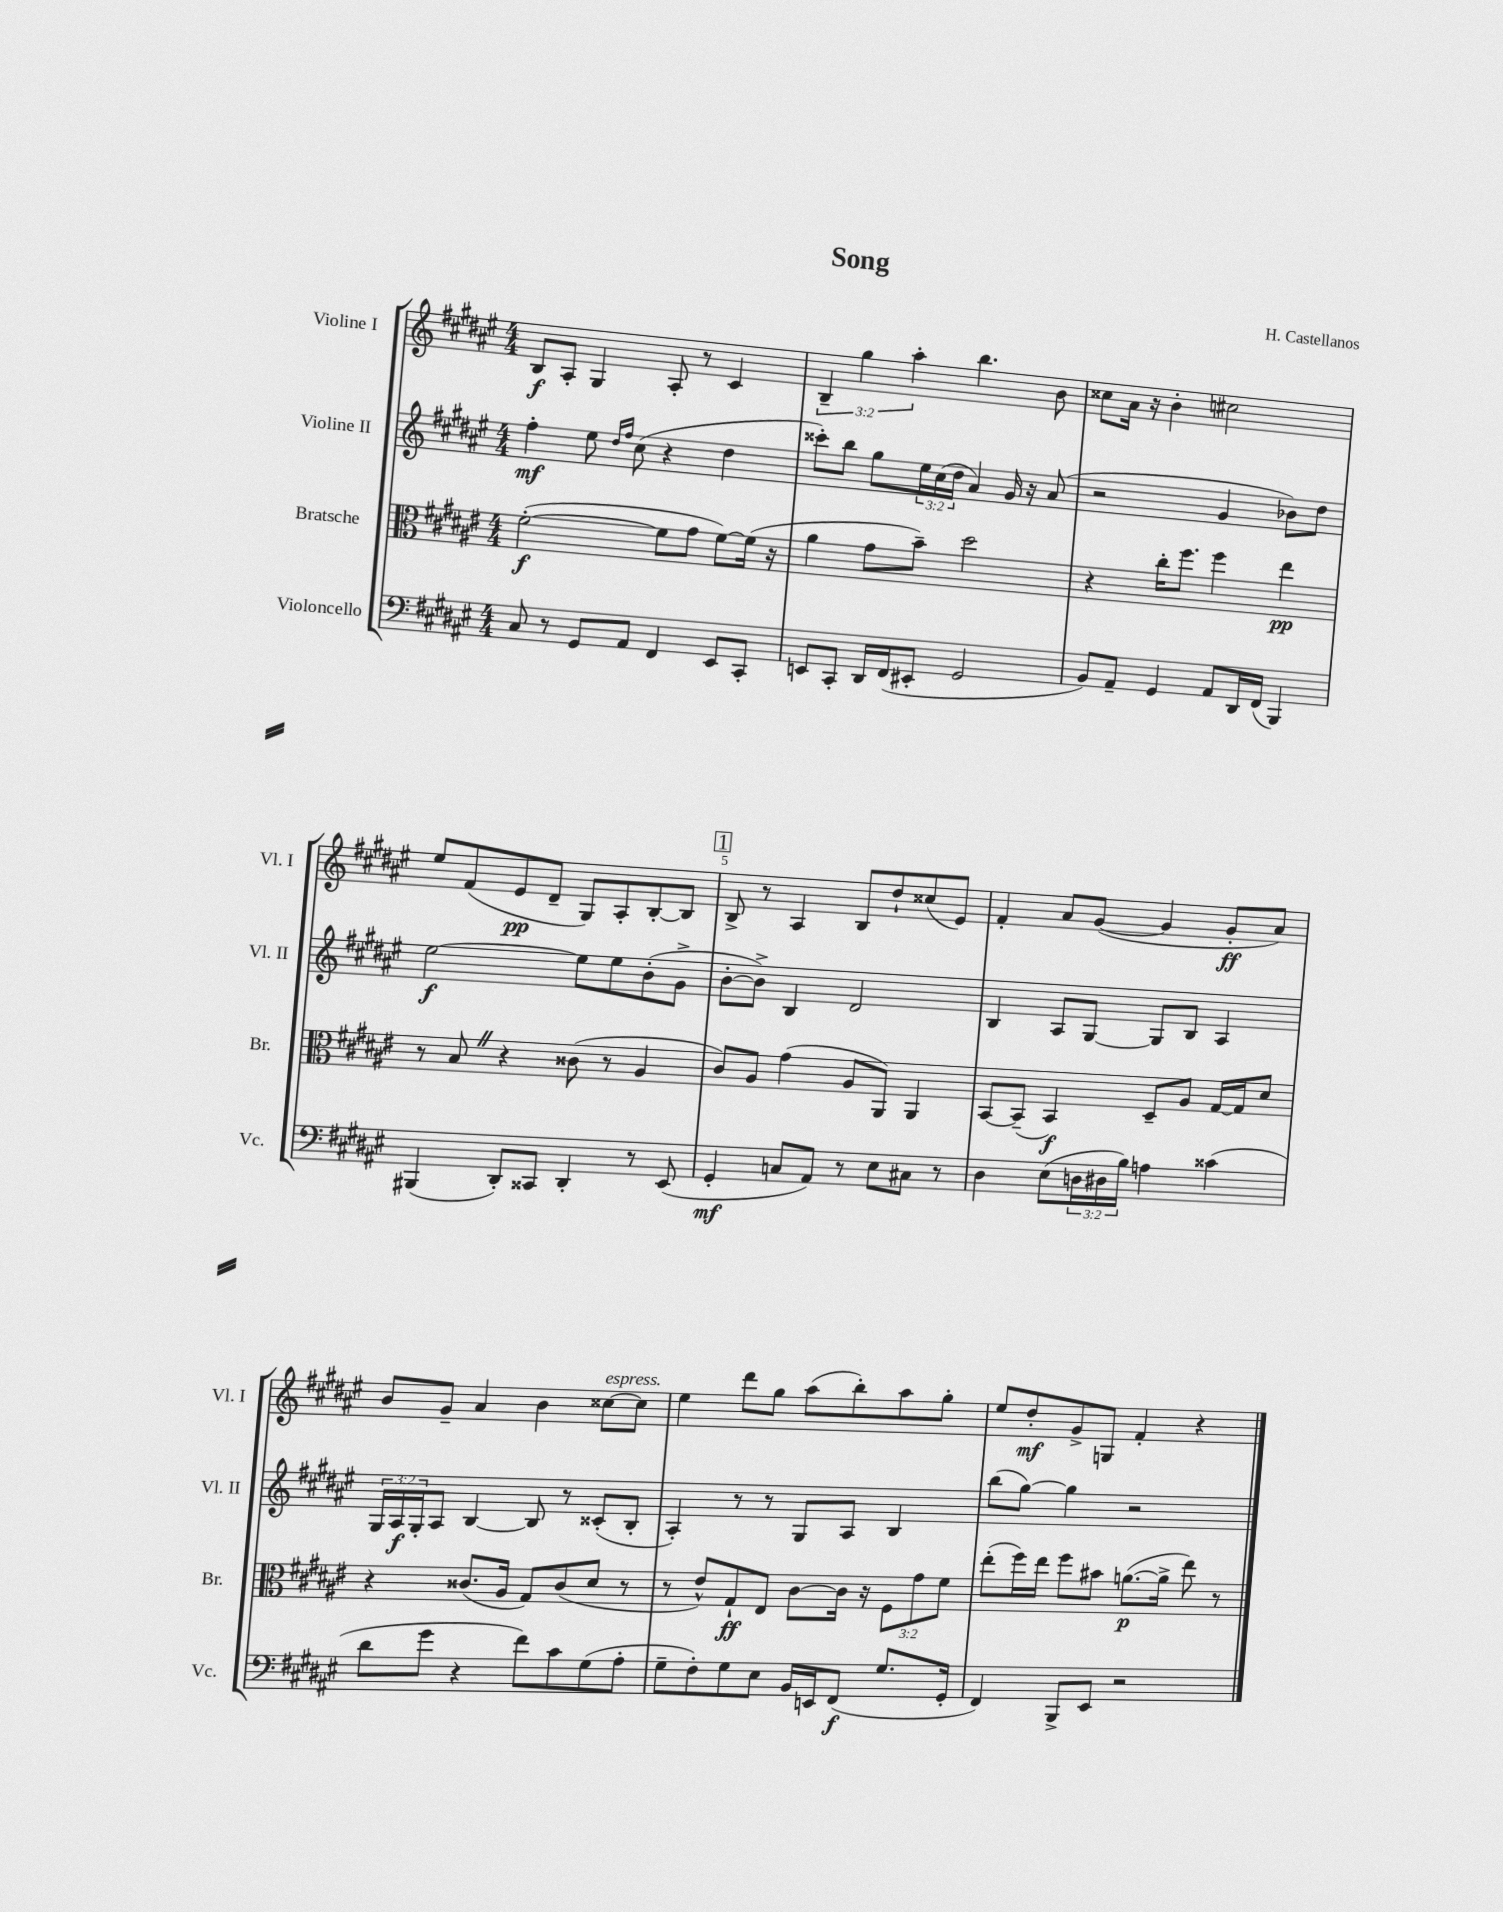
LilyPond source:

\header { title = "Song" composer = "H. Castellanos" }
<<
\new StaffGroup <<
\new Staff = "s0" \with { instrumentName = "Violine I" shortInstrumentName = "Vl. I" } {
    \clef treble \key fis \major \numericTimeSignature \time 4/4 \override Staff.TupletNumber.text = #tuplet-number::calc-fraction-text
    b8\f ais8-. gis4 ais8-. r8 cis'4 |
    \tuplet 3/2 { b4-- gis''4 ais''4-. } b''4. b'8 |
    cisis''8 ais'16 r16 b'4-. cis''2 |
    eis''8 fis'8( eis'8\pp dis'8-- gis8) ais8-. b8~-. b8 |
    \mark \markup { \box "1" } b8-> r8 ais4 b8 dis''8-! cisis''8( eis'8) |
    fis'4-. ais'8 gis'8~( gis'4 gis'8-.\ff ais'8) |
    b'8 gis'8-- ais'4 b'4 cisis''8~^\markup { \italic "espress." } cisis''8 |
    eis''4 dis'''8 gis''8 ais''8( b''8-.) ais''8 gis''8-. |
    eis''8 dis''8-.\mf gis'8-> g8 fis'4-. r4 \bar "|." |
}
\new Staff = "s1" \with { instrumentName = "Violine II" shortInstrumentName = "Vl. II" } {
    \clef treble \key fis \major \numericTimeSignature \time 4/4 \override Staff.TupletNumber.text = #tuplet-number::calc-fraction-text
    fis''4-.\mf eis''8 \grace { dis''16 fis''16 } cis''8( r4 dis''4 |
    cisis'''8-.) b''8 gis''8 \tuplet 3/2 { eis''16 cis''16( dis''16 } ais'4) gis'16 r16 ais'8( |
    r2 gis'4 bes'8) dis''8 |
    eis''2~\f eis''8 eis''8 b'8-.( gis'8-> |
    \mark \markup { \box "1" } b'8~-. b'8->) b4 dis'2 |
    b4 ais8 gis8~ gis8 b8 ais4 |
    \tuplet 3/2 { gis16 ais16\f gis16-. } ais8 b4~ b8 r8 cisis'8-.( b8-. |
    ais4-.) r8 r8 gis8 ais8 b4 |
    b''8( gis''8~) gis''4 r2 \bar "|." |
}
\new Staff = "s2" \with { instrumentName = "Bratsche" shortInstrumentName = "Br." } {
    \clef alto \key fis \major \numericTimeSignature \time 4/4 \override Staff.TupletNumber.text = #tuplet-number::calc-fraction-text
    fis'2~-.\f( fis'8 gis'8 fis'8~) fis'16( r16 |
    ais'4 gis'8 b'8--) dis''2 |
    r4 cis''16-. fis''8. fis''4 eis''4\pp |
    r8 b8 \once \override BreathingSign.text = \markup { \musicglyph "scripts.caesura.straight" } \breathe r4 cisis'8( r8 ais4 |
    \mark \markup { \box "1" } cis'8) ais8 gis'4( ais8 ais,8) ais,4 |
    b,8~ b,8--( b,4\f) dis8-- ais8 gis16~ gis16 dis'8 |
    r4 cisis'8.( ais16 gis8) cisis'8( dis'8 r8 |
    r8 eis'8-^) gis8-!\ff eis8 cis'8~ cis'16 r16 \tuplet 3/2 { fis8 gis'8 fis'8 } |
    eis''8-.( fis''16) eis''16 fis''8 bis'8 a'8.~\p( a'16-> eis''8) r8 \bar "|." |
}
\new Staff = "s3" \with { instrumentName = "Violoncello" shortInstrumentName = "Vc." } {
    \clef bass \key fis \major \numericTimeSignature \time 4/4 \override Staff.TupletNumber.text = #tuplet-number::calc-fraction-text
    cis8 r8 gis,8 ais,8 fis,4 eis,8 cis,8-. |
    e,8 cis,8-. dis,16 fis,16( eis,8-. gis,2 |
    b,8) ais,8-- gis,4 ais,8 dis,16 fis,16( b,,4) |
    bis,,4( dis,8-.) cisis,8 dis,4-. r8 eis,8( |
    \mark \markup { \box "1" } gis,4-.\mf c8 ais,8) r8 eis8 cis8 r8 |
    dis4 eis8( \tuplet 3/2 { d16 dis16 b16) } a4 cisis'4( |
    dis'8 gis'8 r4 fis'8) cis'8 gis8( ais8-. |
    gis8-- fis8-.) gis8 eis8 b,16 e,16 fis,8\f( gis8. gis,16-. |
    fis,4) b,,8-> eis,8 r2 \bar "|." |
}
>>
>>
\layout { \context { \Score \override BarNumber.break-visibility = ##(#f #t #t) barNumberVisibility = #(every-nth-bar-number-visible 5) } }
